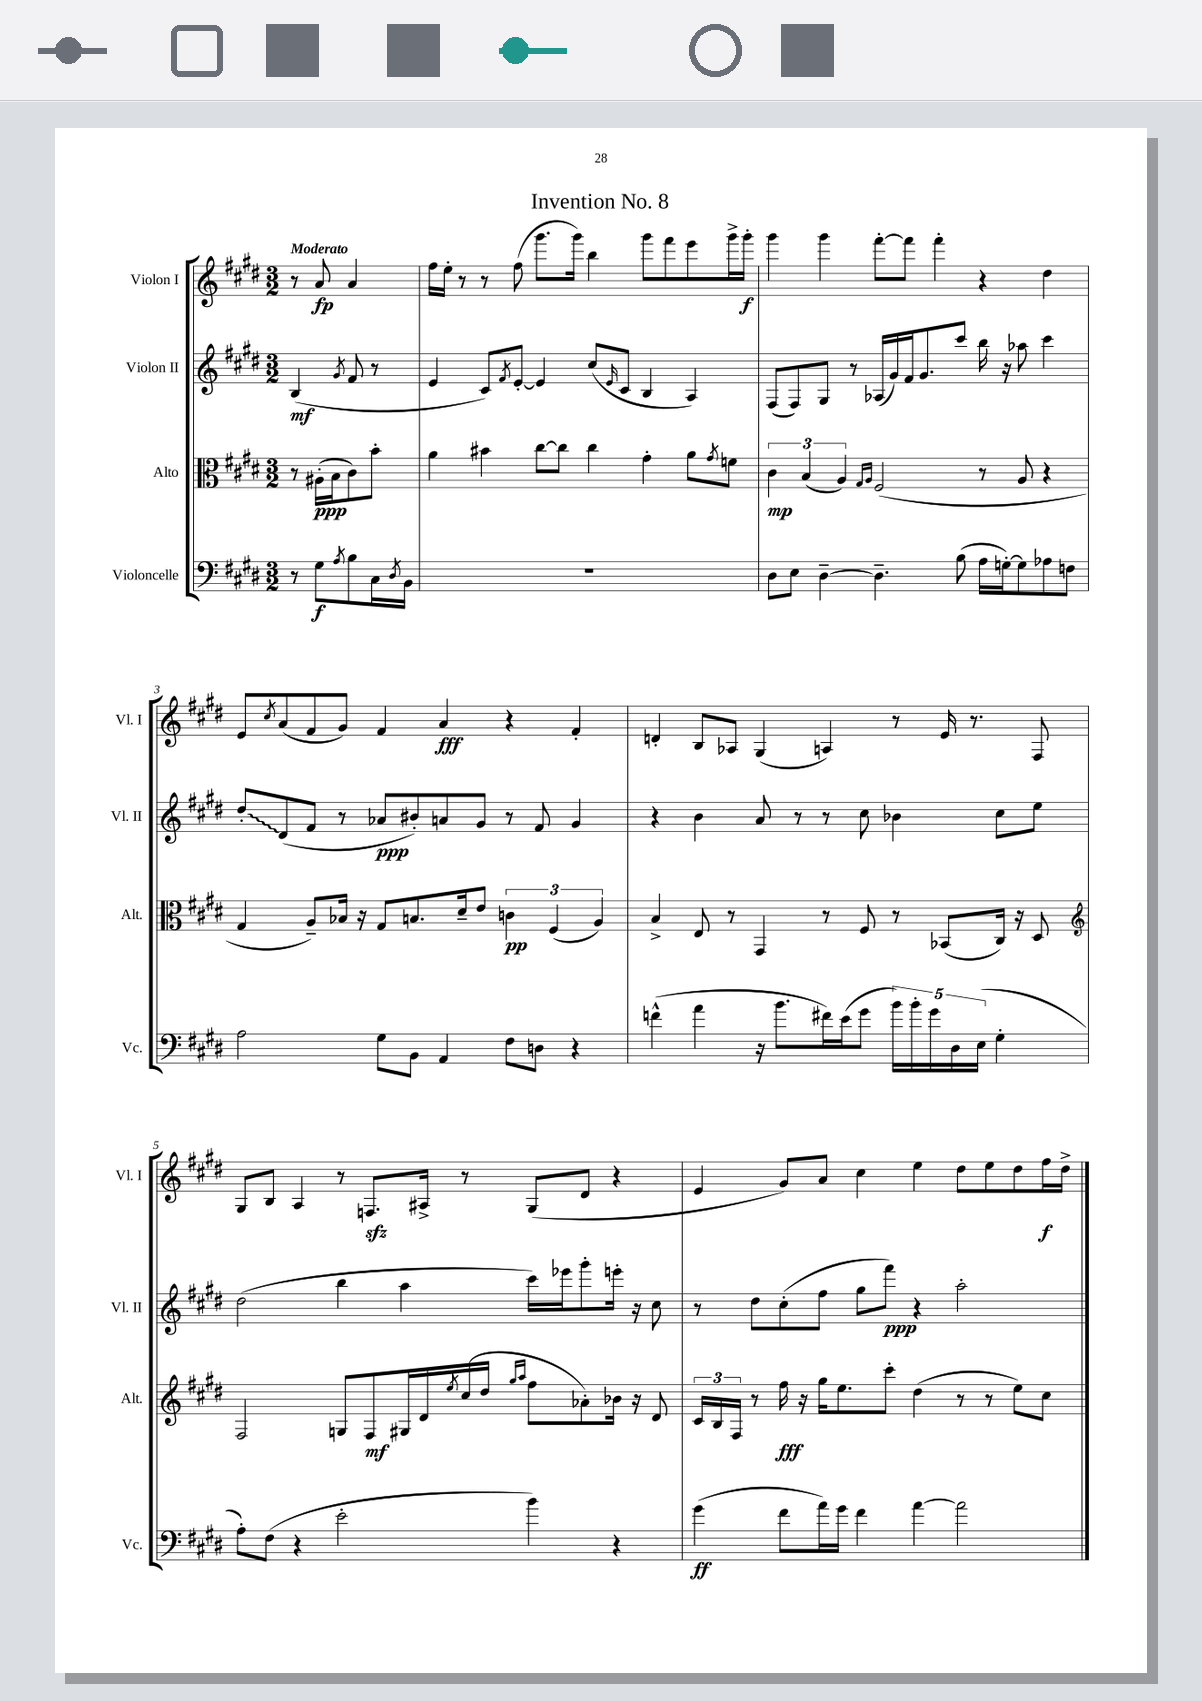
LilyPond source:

\header { title = "Invention No. 8" }
<<
\new StaffGroup <<
\new Staff = "s0" \with { instrumentName = "Violon I" shortInstrumentName = "Vl. I" } {
    \clef treble \key e \major \numericTimeSignature \time 3/2 \partial 2 \tempo "Moderato"
    r8 a'8\fp a'4 |
    fis''16 e''16-. r8 r8 fis''8( gis'''8. gis'''16) b''4 gis'''8 fis'''8 e'''8 gis'''16-> gis'''16-.\f |
    gis'''4 gis'''4 fis'''8~-. fis'''8 fis'''4-. r4 dis''4 |
    e'8 \acciaccatura { cis''8 } a'8( fis'8 gis'8) fis'4 a'4\fff r4 fis'4-. |
    d'4-. b8 aes8 gis4( a4) r8 e'16 r8. fis8 |
    gis8 b8 a4 r8 f8.\sfz ais16-> r8 gis8( dis'8 r4 |
    e'4 gis'8) a'8 cis''4 e''4 dis''8 e''8 dis''8 fis''16\f dis''16-> \bar "|." |
}
\new Staff = "s1" \with { instrumentName = "Violon II" shortInstrumentName = "Vl. II" } {
    \clef treble \key e \major \numericTimeSignature \time 3/2 \partial 2
    b4\mf( \acciaccatura { gis'8 } fis'8 r8 |
    e'4 cis'8) \acciaccatura { fis'8 } e'8~-. e'4 cis''8( \grace { e'16 } cis'8 b4 a4) |
    fis8( fis8) gis8 r8 aes16( gis'16) fis'16 gis'8. cis'''8 b''16 r16 aes''8 cis'''4 |
    \once \override Glissando.style = #'zigzag dis''8-.\glissando dis'8( fis'8 r8 aes'8\ppp bis'8-.) a'8 gis'8 r8 fis'8 gis'4 |
    r4 b'4 a'8 r8 r8 cis''8 bes'4 cis''8 e''8 |
    dis''2( b''4 a''4 cis'''16) ees'''16 gis'''8-. e'''16-. r16 cis''8 |
    r8 dis''8 cis''8-.( fis''8 gis''8 fis'''8\ppp) r4 a''2-. \bar "|." |
}
\new Staff = "s2" \with { instrumentName = "Alto" shortInstrumentName = "Alt." } {
    \clef alto \key e \major \numericTimeSignature \time 3/2 \partial 2
    r8 ais16-.\ppp( b16 cis'8) b'8-. |
    a'4 bis'4 cis''8~ cis''8 cis''4 gis'4-. a'8 \acciaccatura { gis'8 } f'8 |
    \tuplet 3/2 { cis'4\mp b4( a4) } \grace { gis16 a16 } fis2( r8 a8 r4 |
    gis4 a8--) bes16 r16 gis8 b8. dis'16-- e'8 \tuplet 3/2 { c'4\pp fis4( a4) } |
    b4-> e8 r8 gis,4 r8 fis8 r8 bes,8( cis16) r16 dis8 |
    \clef treble fis2 g8 fis8\mf gis16 dis'16 \acciaccatura { e''8 } cis''16( dis''16 \grace { gis''16 a''16 } fis''8 aes'8-.) bes'16 r16 dis'8 |
    \tuplet 3/2 { cis'16 b16 fis16 } r8 fis''16\fff r16 gis''16 e''8. cis'''8-. dis''4( r8 r8 e''8) cis''8 \bar "|." |
}
\new Staff = "s3" \with { instrumentName = "Violoncelle" shortInstrumentName = "Vc." } {
    \clef bass \key e \major \numericTimeSignature \time 3/2 \partial 2
    r8 gis8\f \acciaccatura { a8 } b8 cis16 \acciaccatura { dis8 } b,16 |
    R1. |
    dis8 e8 dis4~-- dis4.-- b8( a16 g16~-.) g8 aes8 f8 |
    a2 gis8 b,8 a,4 fis8 d8 r4 |
    f'4-^( a'4 r16 b'8. fis'16) e'16( gis'8 \tuplet 5/4 { b'16) b'16-. gis'16 dis16 e16( } gis4-. |
    a8-.) fis8( r4 e'2-. b'4) r4 |
    gis'4\ff( fis'8 a'16) gis'16 fis'4 a'4~ a'2 \bar "|." |
}
>>
>>
